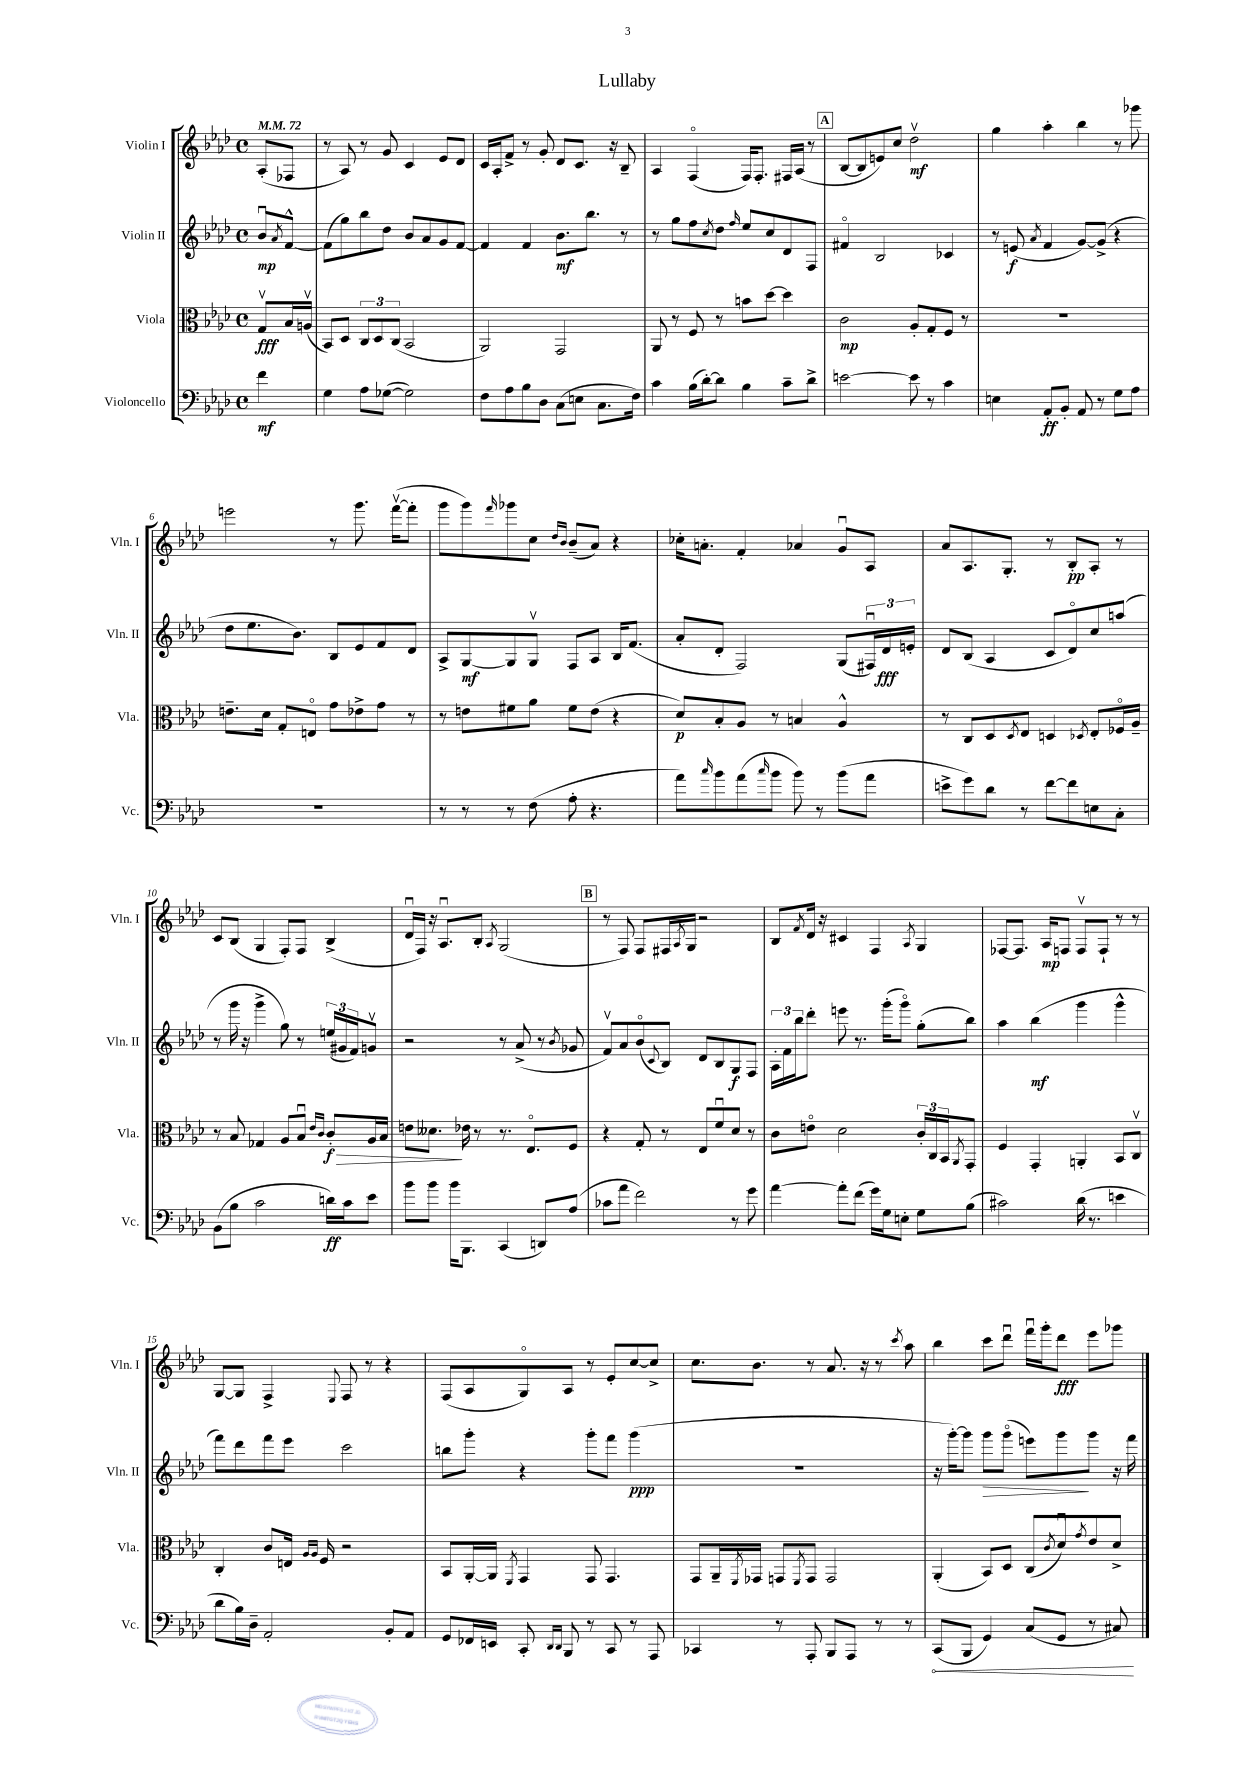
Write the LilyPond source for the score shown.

\header { title = "Lullaby" }
<<
\new StaffGroup <<
\new Staff = "s0" \with { instrumentName = "Violin I" shortInstrumentName = "Vln. I" } {
    \clef treble \key aes \major \defaultTimeSignature \time 4/4 \partial 4 \tempo 4 = 72
    aes8-.( fes8 |
    r8 aes8) r8 g'8 c'4 ees'8 des'8 |
    c'16 aes16-. f'8-> r8 g'8-. des'8 c'8. r16 bes8-- |
    aes4 f4\flageolet( f16) f8.-. fis16 aes16( r8 |
    \mark \markup { \box "A" } bes8~ bes8 e'8) c''8 des''2\upbow\mf |
    g''4 aes''4-. bes''4 r8 ges'''8 |
    e'''2 r8 g'''8. f'''16~\upbow( f'''8-. |
    g'''8 g'''8) \grace { f'''16 } ges'''8 c''8 \grace { des''16 bes'16 } bes'8--( aes'8) r4 |
    ces''16-. a'8.-. f'4-. aes'4 g'8\downbow aes8 |
    aes'8 aes8. g8.-. r8 bes8-.\pp aes8-. r8 |
    c'8 bes8( g4 f8-.) f8 bes4->( |
    des'16\downbow f16) r16 aes8.\downbow bes8-. \acciaccatura { aes8 } g2( |
    \mark \markup { \box "B" } r8 f8) f8 fis16 \acciaccatura { aes8 } g16 r2 |
    bes8 \acciaccatura { f'8 } des'16 r16 cis'4 f4 \acciaccatura { aes8 } g4 |
    fes8~ fes8. aes16\mp f8 f8\upbow f8-! r8 r8 |
    g8~ g8 f4-> \appoggiatura { ees8 } f8 r8 r4 |
    f8( aes8 g8\flageolet) aes8 r8 ees'8-. c''8~ c''8-> |
    c''8. bes'8. r8 aes'8. r16 r8 \acciaccatura { c'''8 } aes''8 |
    bes''4 c'''8 des'''8\downbow f'''16\downbow g'''16-. des'''8\fff ees'''8 ges'''8 \bar "|." |
}
\new Staff = "s1" \with { instrumentName = "Violin II" shortInstrumentName = "Vln. II" } {
    \clef treble \key aes \major \defaultTimeSignature \time 4/4 \partial 4
    bes'8\downbow\mp \acciaccatura { aes'8 } f'8~-^ |
    f'8( g''8) bes''8 des''8 bes'8 aes'8 g'8 f'8~ |
    f'4 f'4 bes'8.\mf bes''8. r8 |
    r8 g''8 f''8 \acciaccatura { c''8 } des''8 \grace { f''16 } ees''8 c''8 des'8 f8 |
    \mark \markup { \box "A" } fis'4\flageolet bes2 ces'4 |
    r8 e'8\f( \acciaccatura { aes'8 } f'4 g'8~) g'8->( r4 |
    des''8 ees''8. bes'8.) bes8 ees'8 f'8 des'8 |
    aes8-> g8~\mf g8 g8\upbow f8 aes8 bes16 f'8.( |
    aes'8-. des'8-. f2) g8( \tuplet 3/2 { fis16\downbow) des'16\fff e'16-. } |
    des'8 bes8( aes4 c'8 des'8\flageolet) c''8 a''8( |
    r8 g'''16 r16 g'''4-> g''8) r8 \tuplet 3/2 { e''16( gis'16 f'16) } g'8\upbow |
    r2 r8 aes'8->( r8 \acciaccatura { bes'8 } ges'8 |
    \mark \markup { \box "B" } f'8\upbow) aes'8 bes'8\flageolet( \appoggiatura { c'8 } bes8) des'8 bes8 g8\f f8 |
    \tuplet 3/2 { aes16-. f'16 bes''16 } des'''8-. e'''8 r8. g'''16-.( g'''8\flageolet) g''8-.( bes''8) |
    aes''4 bes''4\mf( g'''4 g'''4-^ |
    f'''8) des'''8 f'''8 ees'''8 c'''2 |
    b''8 g'''8-. r4 g'''8-. f'''8 g'''4\ppp( |
    R1 |
    r16 g'''16~-.) g'''8 g'''8\> g'''8\flageolet( e'''8) g'''8\! g'''8 r16 f'''16 \bar "|." |
}
\new Staff = "s2" \with { instrumentName = "Viola" shortInstrumentName = "Vla." } {
    \clef alto \key aes \major \defaultTimeSignature \time 4/4 \partial 4
    g8\upbow\fff bes16 a16\upbow( |
    bes,8) des8 \tuplet 3/2 { c8 des8 c8( } bes,2 |
    aes,2) g,2 |
    aes,8 r8 f8 r8 b'8 des''8~ des''4 |
    \mark \markup { \box "A" } c'2\mp aes8-. g8-. f8 r8 |
    R1 |
    e'8.-- des'16 g8-. e8\flageolet g'8 ees'8-> g'8 r8 |
    r8 e'8 fis'8 aes'8 fis'8 e'8( r4 |
    des'8\p) bes8-. aes8 r8 b4 aes4-^ |
    r8 c8 des8 \acciaccatura { des8 } ees8 d4 \acciaccatura { des8 } ees8-. fes16\flageolet aes16-- |
    r8 bes8 ges4 aes8 bes8\downbow \grace { ees'16 c'16 } c'8-.\f\> aes16 bes16 |
    e'8 deses'8.\! ees'16 r8 r8. ees8.\flageolet f8 |
    \mark \markup { \box "B" } r4 g8-. r8 ees8 f'8\downbow des'8 r8 |
    c'8 e'8\flageolet des'2 \tuplet 3/2 { c'16-. c16 bes,16 } \acciaccatura { aes,8 } g,8-. |
    f4 g,4-. a,4-. bes,8 c8\upbow |
    c4-. c'8 e16 \grace { aes16 aes16 } f16 r2 |
    bes,8 aes,16~-. aes,16 \acciaccatura { f,8 } g,4 g,8 g,4. |
    g,8 aes,16-- \acciaccatura { f,8 } ges,16 g,8 \acciaccatura { f,8 } g,8 g,2 |
    aes,4-.( bes,8) des8 c8( \acciaccatura { c'8 } des'8\downbow) \acciaccatura { g'8 } ees'8 des'8-> \bar "|." |
}
\new Staff = "s3" \with { instrumentName = "Violoncello" shortInstrumentName = "Vc." } {
    \clef bass \key aes \major \defaultTimeSignature \time 4/4 \partial 4
    f'4\mf |
    g4 aes8 ges8~( ges2) |
    f8 aes8 bes8 des8 c8( e8 c8. f16) |
    c'4 bes16( des'16~-.) des'8 bes4 c'8-- des'8-> |
    \mark \markup { \box "A" } e'2~ e'8 r8 c'4 |
    e4 aes,8-.\ff bes,8-. aes,8 r8 g8 aes8 |
    R1 |
    r8 r8 r8 f8( aes8-. r4. |
    aes'8) \grace { c''16 } bes'8 aes'8( \grace { c''16 } bes'8 bes'8) r8 bes'8( aes'8 |
    e'8-> g'8) des'8 r8 f'8~ f'8 e8 c8-. |
    bes,8( bes8 c'2 d'16\ff) c'16 ees'8 |
    bes'8 bes'8 bes'16 bes,,8. c,4( d,8) aes8( |
    \mark \markup { \box "B" } ces'8 aes'8 f'2) r8 g'8 |
    aes'4~ aes'8-. f'8( g'16) g16 e8-. g8 bes8( |
    cis'2) des'16( r8. e'4 |
    des'8 bes16) des16-- aes,2-. bes,8-. aes,8 |
    g,8 fes,16 e,16 c,8-. \grace { des,16 des,16 } bes,,8 r8 c,8 r8 aes,,8 |
    ces,4 r8 aes,,8-. bes,,8 aes,,8 r8 r8 |
    \once \override Hairpin.circled-tip = ##t c,8\<( bes,,8 g,4) c8( g,8 r8 cis8\!) \bar "|." |
}
>>
>>
